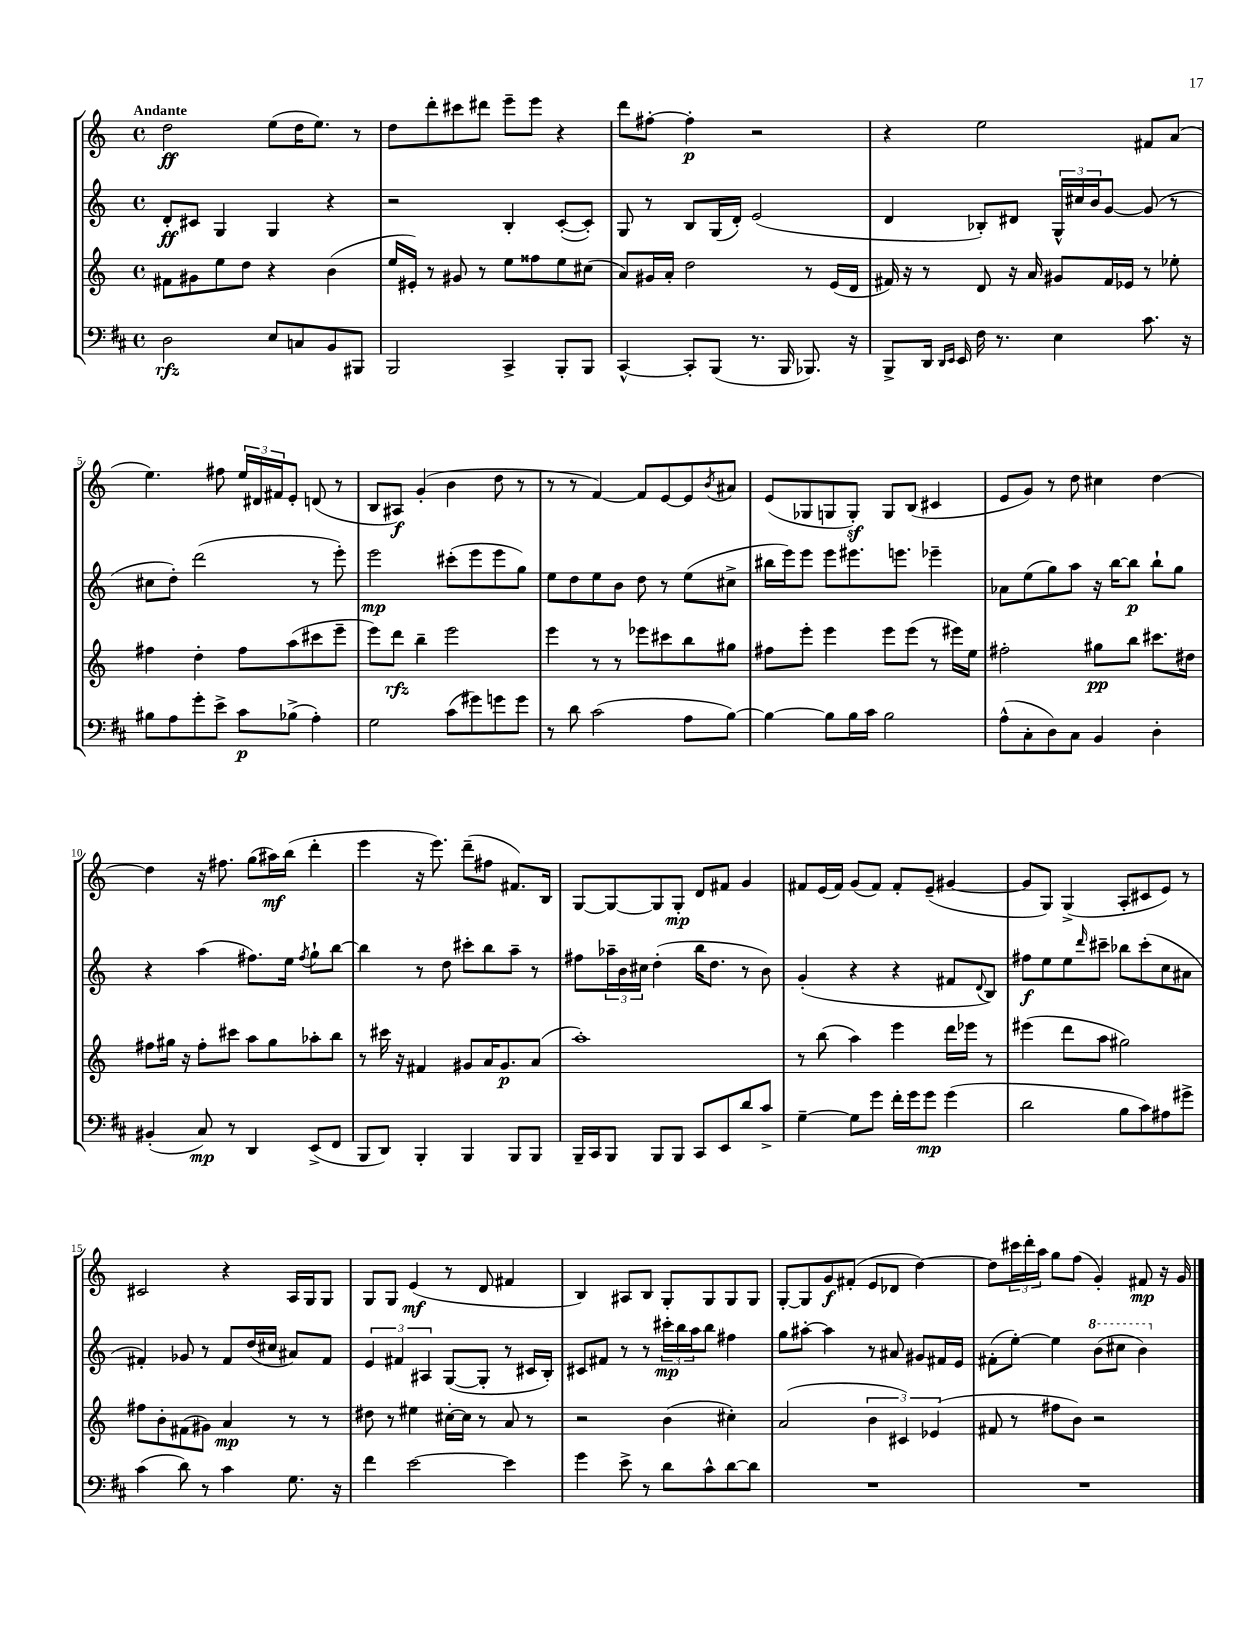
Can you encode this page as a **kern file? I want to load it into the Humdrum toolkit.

**kern	**dynam	**kern	**dynam	**kern	**dynam	**kern	**dynam
*part4	*part4	*part3	*part3	*part2	*part2	*part1	*part1
*staff4	*staff4	*staff3	*staff3	*staff2	*staff2	*staff1	*staff1
*clefF4	*	*clefG2	*	*clefG2	*	*clefG2	*
*k[f#c#]	*	*k[]	*	*k[]	*	*k[]	*
*M4/4	*	*M4/4	*	*M4/4	*	*M4/4	*
*met(c)	*	*met(c)	*	*met(c)	*	*met(c)	*
=1	=1	=1	=1	=1	=1	=1	=1
!	!	!	!	!	!	!LO:TX:a:B:t=Andante	!
2D\	rfz	8f#X\L	.	8d'/L	ff	2dd\	ff
.	.	8g#X\	.	8c#X/J	.	.	.
.	.	8ee\	.	4G/	.	.	.
.	.	8dd\J	.	.	.	.	.
8E/L	.	4r	.	4G/	.	(8ee\L	.
8Cn/	.	.	.	.	.	16dd\K	.
.	.	.	.	.	.	8.ee\J)	.
8BB/	.	(4b\	.	4r	.	.	.
8BBB#X/J	.	.	.	.	.	8r	.
=2	=2	=2	=2	=2	=2	=2	=2
2BBB/	.	16ee/LL	.	2r	.	8dd\L	.
.	.	16e#X'/JJ)	.	.	.	.	.
.	.	8r	.	.	.	8ddd'\	.
.	.	8g#X/	.	.	.	8ccc#X\	.
.	.	8r	.	.	.	8ddd#X\J	.
4CC#^/	.	8ee\L	.	4B'/	.	8eee~\L	.
.	.	8ff##X\	.	.	.	8eee\J	.
8BBB'/L	.	8ee\	.	([8c'/L	.	4r	.
8BBB/J	.	(8cc#X\J	.	8c'/J])	.	.	.
=3	=3	=3	=3	=3	=3	=3	=3
[4CC#^^/	.	8a/L)	.	8G/	.	8ddd\L	.
.	.	16g#X/L	.	8r	.	[8ff#X'\J	.
.	.	16a'/JJ	.	.	.	.	.
8CC#'/L]	.	2dd\	.	8B/L	.	4ff#'\]	p
(8BBB/J	.	.	.	(16G/L	.	.	.
.	.	.	.	16d'/JJ)	.	.	.
8.r	.	.	.	(2e/	.	2r	.
16BBB/	.	.	.	.	.	.	.
8.BBB-X/)	.	8r	.	.	.	.	.
.	.	(16e/LL	.	.	.	.	.
16r	.	16d/JJ	.	.	.	.	.
=4	=4	=4	=4	=4	=4	=4	=4
8BBB^/L	.	16f#X/)	.	4d/	.	4r	.
.	.	16r	.	.	.	.	.
16DD/Jk	.	8r	.	.	.	.	.
16qqDD/LL	.	.	.	.	.	.	.
16qqEE/JJ	.	.	.	.	.	.	.
16EE/	.	.	.	.	.	.	.
16F#\	.	8d/	.	8B-X'/L)	.	2ee\	.
8.r	.	.	.	.	.	.	.
.	.	16r	.	8d#X/J	.	.	.
.	.	16a/	.	.	.	.	.
4E\	.	8g#X/L	.	24G^^/LL	.	.	.
.	.	.	.	24cc#X/	.	.	.
.	.	.	.	24b/J	.	.	.
.	.	16f#/L	.	[8g/J	.	.	.
.	.	16e-X/JJ	.	.	.	.	.
8.c#\	.	8r	.	(8g/]	.	8f#X/L	.
.	.	8ee-X'\	.	8r	.	(8a/J	.
16r	.	.	.	.	.	.	.
!!LO:LB:g=z
=5	=5	=5	=5	=5	=5	=5	=5
8B#X\L	.	4ff#X\	.	8cc#X\L	.	4.ee\)	.
8A\	.	.	.	8dd'\J)	.	.	.
8g'\	.	4dd'\	.	(2ddd\	.	.	.
8e^\J	.	.	.	.	.	8ff#X\	.
8c#\L	p	8ff#\L	.	.	.	24ee/LL	.
.	.	.	.	.	.	24d#X/	.
.	.	.	.	.	.	24f#X/J	.
(8B-X^\J	.	(8aa\	.	.	.	8e'/J	.
4A'\)	.	8ccc#X\	.	8r	.	(8dn/	.
.	.	8eee~\J	.	8eee'\)	.	8r	.
=6	=6	=6	=6	=6	=6	=6	=6
2G\	.	8eee\L)	.	2eee\	mp	8B/L	.
.	.	8ddd\J	rfz	.	.	8A#X/J)	f
.	.	4bb~\	.	.	.	(4g'/	.
(8c#\L	.	2eee\	.	(8ccc#X'\L	.	4b\	.
8g#X\)	.	.	.	8eee\	.	.	.
8gn\	.	.	.	8eee\	.	8dd\	.
8g\J	.	.	.	8gg\J)	.	8r	.
=7	=7	=7	=7	=7	=7	=7	=7
8r	.	4eee\	.	8ee\L	.	8r	.
8d\	.	.	.	8dd\	.	8r	.
(2c#\	.	8r	.	8ee\	.	[4f/)	.
.	.	8r	.	8b\J	.	.	.
.	.	8eee-X\L	.	8dd\	.	8f/L]	.
.	.	8ccc#X\	.	8r	.	[8e/	.
8A\L	.	8bb\	.	(8ee\L	.	8e/]	.
.	.	.	.	.	.	8qb/	.
[8B\J)	.	8gg#X\J	.	8cc#X^\J	.	8a#X/J	.
=8	=8	=8	=8	=8	=8	=8	=8
4B\_	.	8ff#X\L	.	16bb#X\LL	.	(8e/L	.
.	.	.	.	16eee\J)	.	.	.
.	.	8eee'\J	.	8eee\J	.	8G-X/	.
8B\L]	.	4eee\	.	8eee\L	.	8Gn/	.
16B\L	.	.	.	8.eee#X\	.	8Gz'/J)	.
16c#\JJ	.	.	.	.	.	.	.
2B\	.	8eee\L	.	.	.	8G/L	.
.	.	.	.	8.eeen\J	.	.	.
.	.	(8eee\J	.	.	.	(8B/J	.
.	.	8r	.	4eee-X~\	.	4c#X/	.
.	.	16eee#X\LL)	.	.	.	.	.
.	.	16ee\JJ	.	.	.	.	.
=9	=9	=9	=9	=9	=9	=9	=9
(8A^^\L	.	2ff#X'\	.	8a-X\L	.	8e/L	.
8C#'\	.	.	.	(8ee\	.	8g/J)	.
8D\)	.	.	.	8gg\)	.	8r	.
8C#\J	.	.	.	8aa\J	.	8dd\	.
4BB/	.	8gg#X\L	pp	16r	.	4cc#X\	.
.	.	.	.	[16bb\KL	.	.	.
.	.	8bb\J	.	8bb\J]	p	.	.
4D'\	.	8.ccc#X\L	.	8bb`\L	.	[4dd\	.
.	.	.	.	8gg\J	.	.	.
.	.	16dd#X\Jk	.	.	.	.	.
!!LO:LB:g=z
=10	=10	=10	=10	=10	=10	=10	=10
(4BB#X'/	.	8ff#X\L	.	4r	.	4dd\]	.
.	.	16gg#X\Jk	.	.	.	.	.
.	.	16r	.	.	.	.	.
8C#/)	mp	8ff#'\L	.	(4aa\	.	16r	.
.	.	.	.	.	.	8.ff#X\	.
8r	.	8ccc#X\J	.	.	.	.	.
4DD/	.	8aa\L	.	8.ff#X\L)	.	(8gg\L	.
.	.	8gg#\	.	.	.	16aa#X\L)	mf
.	.	.	.	16ee\Jk	.	(16bb\JJ	.
.	.	.	.	8qff#/	.	.	.
(8EE^/L	.	8aa-X'\	.	8gg`\L	.	4ddd'\	.
8FF#/J	.	8bb\J	.	[8bb\J	.	.	.
=11	=11	=11	=11	=11	=11	=11	=11
8BBB/L	.	8r	.	4bb\]	.	4eee\	.
8DD/J)	.	16ccc#X\	.	.	.	.	.
.	.	16r	.	.	.	.	.
4BBB'/	.	4f#X/	.	8r	.	16r	.
.	.	.	.	.	.	8.eee\)	.
.	.	.	.	8dd\	.	.	.
4BBB/	.	8g#X/L	.	8ccc#X'\L	.	(8ddd~\L	.
.	.	16a/K	.	8bb\	.	8ff#X\J	.
.	.	8.g#/	p	.	.	.	.
8BBB/L	.	.	.	8aa~\J	.	8.f#X/L)	.
8BBB/J	.	(8a/J	.	8r	.	.	.
.	.	.	.	.	.	16B/Jk	.
=12	=12	=12	=12	=12	=12	=12	=12
16BBB~/LL	.	1aa')	.	8ff#X\L	.	[8G/L	.
16CC#/J	.	.	.	.	.	.	.
8BBB/J	.	.	.	24aa-X~\L	.	8G/_	.
.	.	.	.	24b\	.	.	.
.	.	.	.	24cc#X\JJ	.	.	.
8BBB/L	.	.	.	(4dd'\	.	8G/]	.
8BBB/J	.	.	.	.	.	8G'/J	mp
8CC#/L	.	.	.	16bb\KL	.	8d/L	.
.	.	.	.	8.dd\J	.	.	.
8EE/	.	.	.	.	.	8f#X/J	.
8d/	.	.	.	8r	.	4g/	.
8c#^/J	.	.	.	8b\)	.	.	.
=13	=13	=13	=13	=13	=13	=13	=13
[4G~\	.	8r	.	(4g'/	.	8f#X/L	.
.	.	(8bb\	.	.	.	(16e/L	.
.	.	.	.	.	.	16f#/JJ)	.
8G\L]	.	4aa\)	.	4r	.	(8g/L	.
8g\J	.	.	.	.	.	8f#/J)	.
16f#'\LL	.	4eee\	.	4r	.	8f#'/L	.
16g\J	.	.	.	.	.	.	.
8g\J	mp	.	.	.	.	(8e~/J	.
(4g\	.	16ddd\LL	.	8f#X/L	.	[4g#X/	.
.	.	16eee-X\JJ	.	.	.	.	.
.	.	.	.	8qqd/	.	.	.
.	.	8r	.	8B/J)	.	.	.
=14	=14	=14	=14	=14	=14	=14	=14
2d\	.	(4eee#X\	.	8ff#X\L	f	8g#/L]	.
.	.	.	.	8ee\	.	8G/J)	.
.	.	8ddd\L	.	8ee\	.	(4G^/	.
.	.	.	.	16qqddd/	.	.	.
.	.	8aa\J	.	8ccc#X~\J	.	.	.
8B\L	.	2gg#X\)	.	8bb-X\L	.	8A'/L	.
8c#\)	.	.	.	(8ccc#'\	.	8c#X/	.
8A#X\	.	.	.	8cc\	.	8e/J)	.
8g#X^\J	.	.	.	8a#X\J	.	8r	.
!!LO:LB:g=z
=15	=15	=15	=15	=15	=15	=15	=15
(4c#\	.	8ff#X\L	.	4f#X'/)	.	2c#X/	.
.	.	8b'\	.	.	.	.	.
8d\)	.	(8f#X\	.	8g-X/	.	.	.
8r	.	8g#X\J)	.	8r	.	.	.
4c#\	.	4a/	mp	8f#/L	.	4r	.
.	.	.	.	(16dd/L	.	.	.
.	.	.	.	16cc#X/JJ	.	.	.
8.G\	.	8r	.	8a#X/L)	.	16A/LL	.
.	.	.	.	.	.	16G/J	.
.	.	8r	.	8f#/J	.	8G/J	.
16r	.	.	.	.	.	.	.
=16	=16	=16	=16	=16	=16	=16	=16
4f#\	.	8dd#X\	.	6e/	.	8G/L	.
.	.	8r	.	.	.	8G/J	.
.	.	.	.	6f#X/	.	.	.
[2e\	.	4ee#X\	.	.	.	(4e/	mf
.	.	.	.	6A#X/	.	.	.
.	.	[16cc#X'\LL	.	([8G/L	.	8r	.
.	.	16cc#\JJ]	.	.	.	.	.
.	.	8r	.	8G'/J]	.	8d/	.
4e\]	.	8a/	.	8r	.	4f#X/	.
.	.	8r	.	16c#X/LL	.	.	.
.	.	.	.	16B'/JJ)	.	.	.
=17	=17	=17	=17	=17	=17	=17	=17
4g\	.	2r	.	8c#X/L	.	4B/)	.
.	.	.	.	8f#X/J	.	.	.
8e^\	.	.	.	8r	.	8A#X/L	.
8r	.	.	.	8r	.	8B/J	.
8d\L	.	(4b\	.	24ccc#X'\LL	mp	8G'/L	.
.	.	.	.	24bb\	.	.	.
.	.	.	.	24aa\J	.	.	.
8c#^^\	.	.	.	8bb\J	.	8G/	.
[8d\	.	4cc#X'\)	.	4ff#X\	.	8G/	.
8d\J]	.	.	.	.	.	8G/J	.
=18	=18	=18	=18	=18	=18	=18	=18
1r	.	(2a/	.	8gg\L	.	[8G'/L	.
.	.	.	.	[8aa#X'\J	.	8G/]	.
.	.	.	.	4aa#\]	.	8g/	f
.	.	.	.	.	.	(8f#X'/J	.
.	.	6b\	.	8r	.	8e/L	.
.	.	.	.	8a#X/	.	8d-X/J	.
.	.	6c#X/)	.	.	.	.	.
.	.	.	.	8g#X/L	.	[4dd\)	.
.	.	(6e-X/	.	.	.	.	.
.	.	.	.	16f#X/L	.	.	.
.	.	.	.	16e/JJ	.	.	.
=19	=19	=19	=19	=19	=19	=19	=19
1r	.	8f#X/	.	(8f#X'\L	.	8dd\L]	.
.	.	8r	.	[8ee'\J)	.	24ccc#X\L	.
.	.	.	.	.	.	24ddd'\	.
.	.	.	.	.	.	24aa\JJ	.
.	.	8ff#X\L	.	4ee\]	.	8gg\L	.
.	.	8b\J)	.	.	.	(8ff\J	.
*	*	*	*	*8va	*	*	*
.	.	2r	.	(8bb\L	.	4g'/)	.
.	.	.	.	8ccc#X\J	.	.	.
.	.	.	.	4bb\)	.	8f#X/	mp
.	.	.	.	.	.	16r	.
.	.	.	.	.	.	16g/	.
*	*	*	*	*X8va	*	*	*
==	==	==	==	==	==	==	==
*-	*-	*-	*-	*-	*-	*-	*-
